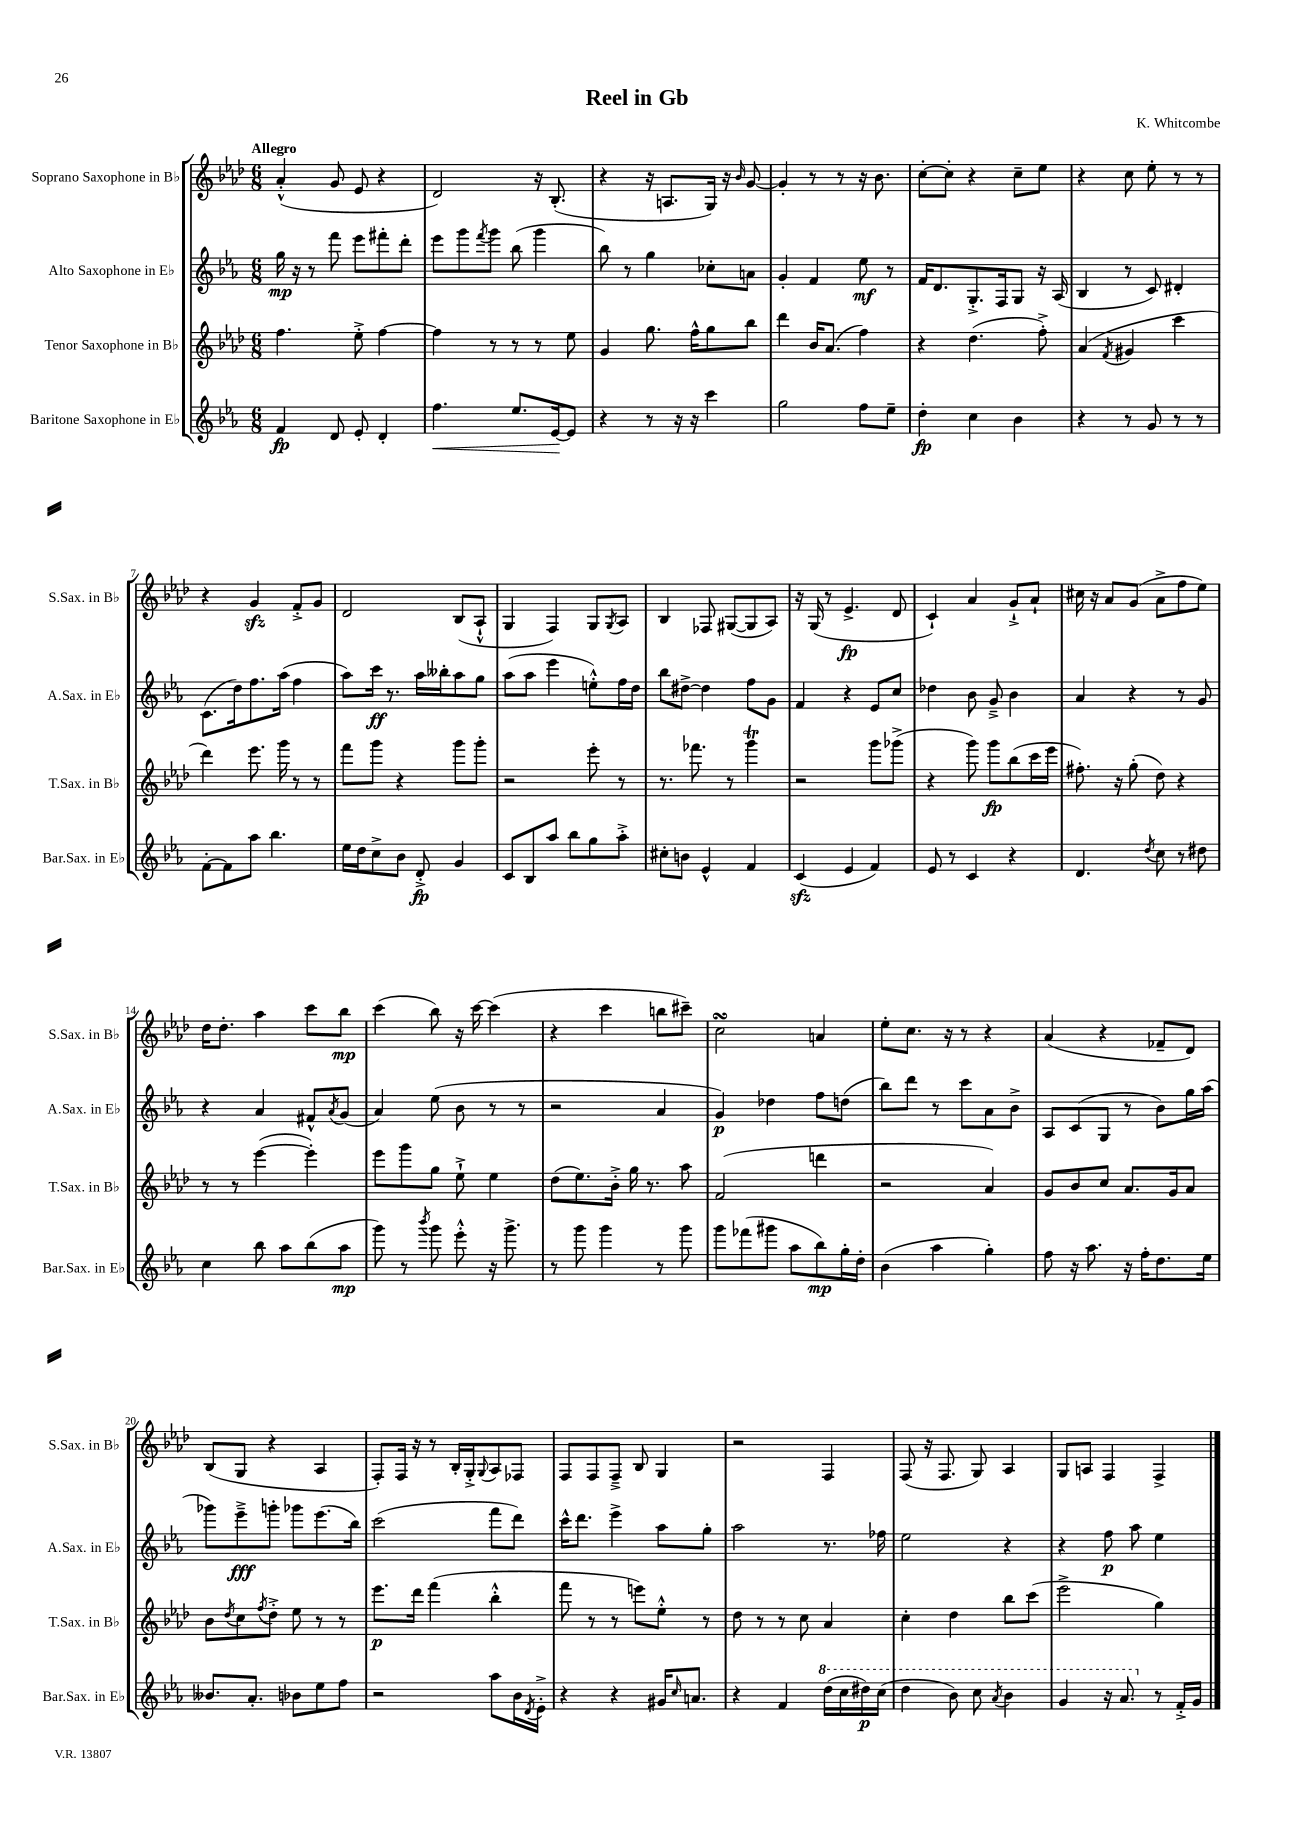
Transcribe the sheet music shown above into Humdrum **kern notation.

**kern	**kern	**kern	**kern
*staff4	*staff3	*staff2	*staff1
*clefG2	*clefG2	*clefG2	*clefG2
*k[b-e-a-]	*k[b-e-a-d-]	*k[b-e-a-]	*k[b-e-a-d-]
*M6/8	*M6/8	*M6/8	*M6/8
4f	4.ff	16gg	(4a-'^^
.	.	16r	.
.	.	8r	.
8d	.	8fff	8g
8e-'	8ee-'^	8eee-	8e-
4d'	[4ff	8fff#'	4r
.	.	8ddd'	.
=	=	=	=
4.ff	4ff]	8eee-	2d-)
.	.	8ggg	.
.	.	8qfff	.
.	8r	8ggg	.
8.ee-	8r	(8bb-	.
.	8r	4ggg	16r
[16e-	.	.	(8.B-'
8e-]	8ee-	.	.
=	=	=	=
4r	4g	8bb-)	4r
.	.	8r	.
8r	8.gg	4gg	16r
.	.	.	8.A
16r	.	.	.
16r	16ff^^	.	.
4ccc	8gg	8cc-'	16G)
.	.	.	16r
.	.	.	16qqb-
.	8bb-	8a	[8g
=	=	=	=
2gg	4ddd-	4g'	4g']
.	16b-	4f	8r
.	(8.a-	.	.
.	.	.	8r
8ff	4ff)	8ee-	16r
.	.	.	8.b-
8ee-~	.	8r	.
=	=	=	=
4dd'	4r	16f	[8cc'
.	.	8.d	.
.	.	.	8cc']
4cc	(4.dd-	8.G'^	4r
.	.	16F	.
4b-	.	8G	8cc~
.	8ff'^)	16r	8ee-
.	.	(16A-	.
=	=	=	=
4r	(4a-	4B-	4r
.	8qf	.	.
8r	4g#	8r	8cc
8g	.	8c)	8ee-'
8r	4ccc	4d#'	8r
8r	.	.	8r
=	=	=	=
[8f'	4ddd-)	(8.c	4r
8f]	.	.	.
.	.	16dd)	.
8aa-	8.eee-	8.ff	4g
4.bb-	.	.	.
.	16ggg	(16aa-	.
.	8r	4ff	8f'^
.	8r	.	8g
=	=	=	=
16ee-	8fff	8aa-)	2d-
16dd	.	.	.
8cc^	8ggg	16ccc	.
.	.	8.r	.
8b-	4r	.	.
8d'^	.	16aa-	.
.	.	16bb--'	.
4g	8ggg	8aa-	(8B-
.	8ggg'	8gg	8A-`^^
=	=	=	=
8c	2r	(8aa-	4G
8B-	.	8aa-	.
8aa-	.	4eee-	4F)
8bb-	.	.	.
8gg	8eee-'	8ee'^^)	8G
.	.	.	8qG
8aa-'^	8r	16ff	8A-
.	.	16dd	.
=	=	=	=
8cc#'	8.r	8bb-	4B-
8b	.	[8dd#^	.
.	8.fff-	.	.
4e-^^	.	4dd#]	8F-
.	8r	.	([8G#
4f	4ggg	8ff	8G#]
.	.	8g	8A-)
=	=	=	=
(4c	2r	4f	16r
.	.	.	(16G
.	.	.	8r
4e-	.	4r	4.e-^
4f)	8ggg	8e-	.
.	(8ggg-^	8cc	8d-
=	=	=	=
8e-	4r	4dd-	4c`)
8r	.	.	.
4c	8ggg)	8b-	4a-
.	8ggg	8g~^	.
4r	(8bb-	4b-	8g`^
.	16ccc	.	8a-`
.	16eee-	.	.
=	=	=	=
4.d	8.ff#')	4a-	16cc#
.	.	.	16r
.	.	.	8a-
.	16r	.	.
.	(8gg'	4r	(8g
8qdd	.	.	.
8cc	8dd-)	.	8a-^
8r	4r	8r	8ff
8dd#	.	8g	8ee-)
=	=	=	=
4cc	8r	4r	16dd-
.	.	.	8.dd-'
.	8r	.	.
8bb-	([4eee-	4a-	4aa-
8aa-	.	.	.
(8bb-	4eee-'])	8f#^^	8ccc
.	.	8qa-	.
8aa-	.	(8g	8bb-
=	=	=	=
8ggg)	8eee-	4a-)	(4ccc
8r	8ggg	.	.
8qbbb-	.	.	.
8ggg	8gg	(8ee-	8bb-)
8eee-'^^	8ee-`^	8b-	16r
.	.	.	[16ccc
16r	4ee-	8r	(4ccc]
8.ggg^	.	.	.
.	.	8r	.
=	=	=	=
8r	(8dd-	2r	4r
8ggg	8.ee-)	.	.
4ggg	.	.	4ccc
.	16b-'^	.	.
.	16gg	.	.
.	8.r	.	.
8r	.	4a-	8bb
8ggg	8aa-	.	8ccc#~)
=	=	=	=
8ggg	(2f	4g)	2cc
(8fff-	.	.	.
8ggg#	.	4dd-	.
8aa-	.	.	.
8bb-)	4ddd	8ff	4a
16gg'	.	(8dd	.
16dd'	.	.	.
=	=	=	=
(4b-	2r	8bb-)	8ee-'
.	.	8ddd	8.cc
4aa-	.	8r	.
.	.	.	16r
.	.	8ccc	8r
4gg')	4a-)	8a-	4r
.	.	8b-^	.
=	=	=	=
8ff	8g	8A-	(4a-
16r	8b-	(8c	.
8.aa-	.	.	.
.	8cc	8G	4r
16r	8.a-	8r	.
16ff'	.	.	.
8.dd	.	8b-)	8f-~
.	16g	.	.
.	8a-	16gg	8d-)
16ee-	.	(16aa-	.
=	=	=	=
8.b--	8b-	8ggg-)	(8B-
.	8qdd-	.	.
.	8cc	8eee-~^	8G
8.a-'	.	.	.
.	8qff	.	.
.	8dd-'^	8ggg'	4r
8b-	8ee-	8ggg-	.
8ee-	8r	(8.eee-	4A-
8ff	8r	.	.
.	.	16bb-)	.
=	=	=	=
2r	8.eee-	(2ccc	8F')
.	.	.	16F
.	16ddd-	.	16r
.	(4fff	.	8r
.	.	.	16B-'
.	.	.	16G'^
.	.	.	8qqG
8aa-	4bb-'^^	8fff	8A-
16b-	.	8ddd)	8F-
8qd	.	.	.
16e-'^	.	.	.
=	=	=	=
4r	8fff	16ccc^^	8F
.	.	8.ddd	.
.	8r	.	8F
4r	8r	4eee-^	8F~^
.	8eee)	.	8B-
16g#	8ee-'^^	8aa-	4G
16qqcc	.	.	.
8.a	.	.	.
.	8r	8gg'	.
=	=	=	=
4r	8dd-	2aa-	2r
.	8r	.	.
4f	8r	.	.
.	8cc	.	.
(16ddd	4a-	8.r	4F
16ccc	.	.	.
16ddd#)	.	.	.
(16ccc	.	16ff-	.
=	=	=	=
4ddd	4cc'	2ee-	(8F
.	.	.	16r
.	.	.	8.F
8bb-)	4dd-	.	.
8ccc	.	.	8G)
8qaa-	.	.	.
4bb-	8bb-	4r	4A-
.	(8ccc	.	.
=	=	=	=
4gg	2eee-^	4r	8G
.	.	.	8A
16r	.	8ff	4F
8.aa-	.	.	.
.	.	8aa-	.
8r	4gg)	4ee-	4F^
16f'^	.	.	.
16g	.	.	.
==	==	==	==
*-	*-	*-	*-
